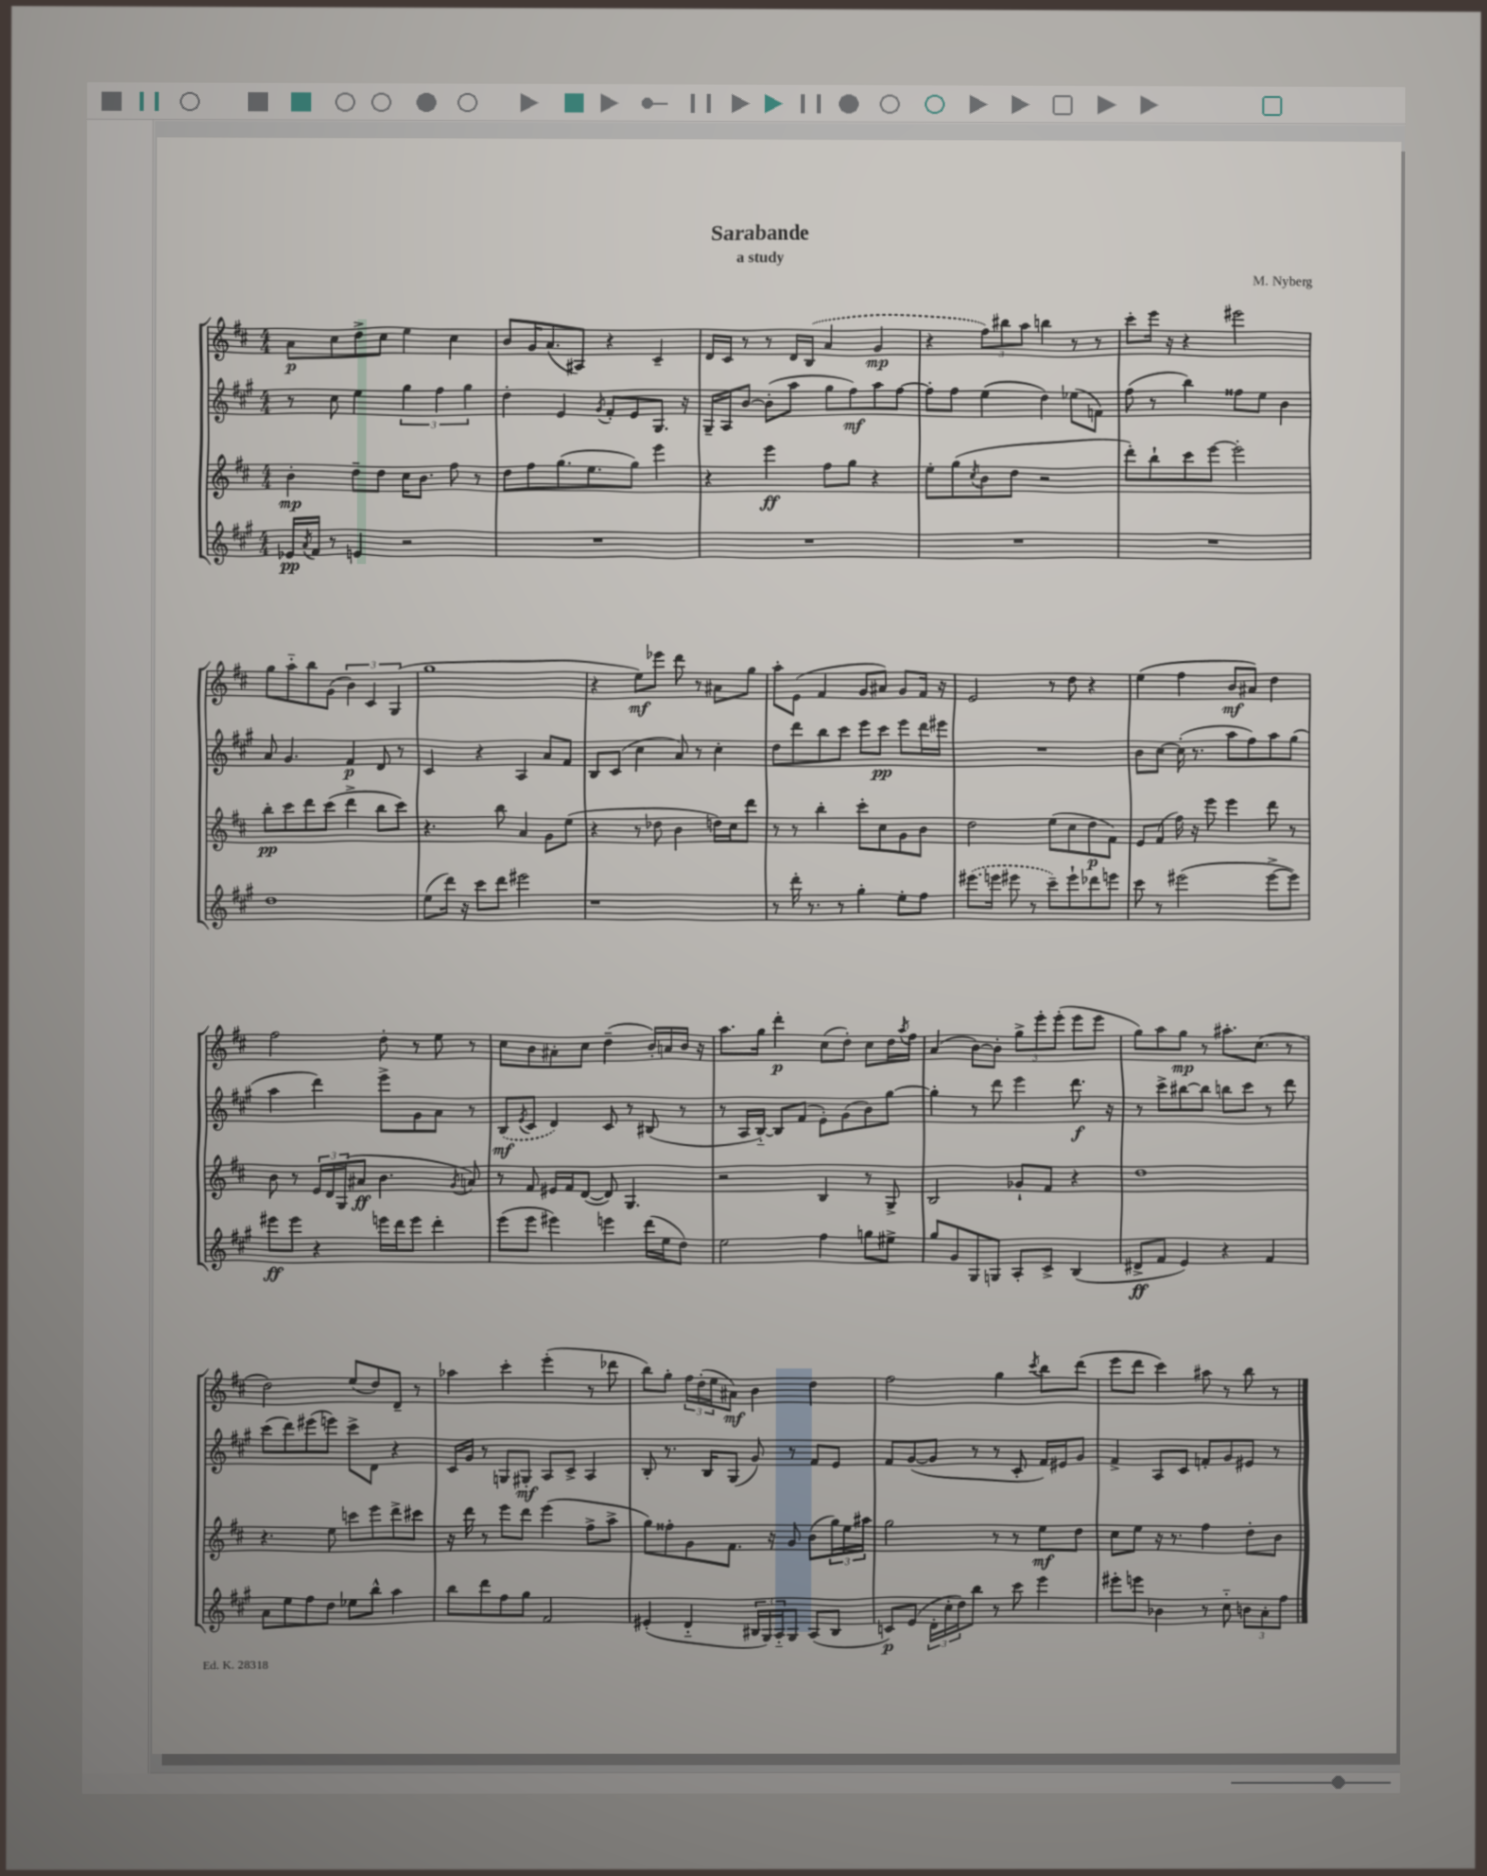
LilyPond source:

\header { title = "Sarabande" composer = "M. Nyberg" subtitle = "a study" }
<<
\new StaffGroup <<
\new Staff = "s0" {
    \clef treble \key d \major \numericTimeSignature \time 4/4
    a'8\p cis''8 d''8-> cis''8 e''4 cis''4 |
    b'8 g'16 a'8.( ais8) r4 cis'4-- |
    d'16 cis'16 r8 r8 d'16 \once \slurDashed b16( a'4 g'4\mp |
    r4 \tuplet 3/2 { fis''8) bis''8 a''8 } b''4 r8 r8 |
    cis'''8-. e'''16 r16 r4 eis'''2 |
    g''8 a''8-_ b''8 g'8( \tuplet 3/2 { b'4) cis'4 g4( } |
    g''1 |
    r4 e''8\mf) ees'''8 d'''8 r8 ais'8 g''8 |
    a''8-. e'8( fis'4 g'8 ais'8) g'8 fis'16 r16 |
    e'2 r8 d''8 r4 |
    e''4( fis''4 b'8\mf ais'8) d''4 |
    fis''2 d''8-. r8 e''8 r8 |
    cis''8 b'8 ais'8-. cis''8 d''4--( b'16-.) a'16 b'16 r16 |
    a''8. g''16 d'''4-.\p cis''8( d''8-.) cis''8 d''16 \acciaccatura { a''8 } fis''16 |
    a'4( b'8~) b'8-. \tuplet 3/2 { g''8-> e'''8-. e'''8-.( } e'''8 e'''8 |
    g''8) a''8 g''8\mp r8 ais''8.-. cis''8.( r8 |
    d''2) e''8( d''8) d'8-- r8 |
    aes''4 cis'''4-. e'''4-.( r8 des'''8 |
    b''8) g''8-. \tuplet 3/2 { fis''16 d''16-.( e''16 } ais'8\mf) b'4 d''4 |
    fis''2 g''4 \acciaccatura { cis'''8 } b''8 d'''8( |
    e'''8 d'''8 cis'''4) ais''8 r8 b''8 r8 \bar "|." |
}
\new Staff = "s1" {
    \clef treble \key a \major \numericTimeSignature \time 4/4
    r8 cis''8 e''4 \tuplet 3/2 { gis''4 fis''4 gis''4 } |
    d''4-. e'4 \acciaccatura { gis'8 } fis'8-. e'8 gis8. r16 |
    gis16-- a16 b'8~ b'8-.( a''8 gis''8 fis''8\mf) a''8 fis''8~ |
    fis''8-. fis''8 e''4( d''4) ees''8( f'8) |
    fis''8( r8 b''4) fisis''8 e''8 b'4 |
    a'8 gis'4. fis'4\p d'8 r8 |
    cis'4 r4 a4 a'8 fis'8 |
    b8 cis'8( cis''4 a'8) r8 cis''4-. |
    d''8 d'''8 b''8 cis'''8 e'''8 cis'''8\pp e'''8 d'''16 eis'''16 |
    R1 |
    b'8 cis''8~ cis''16-.( r8. a''8 fis''8) a''8 gis''8( |
    a''4 d'''4) e'''8-> gis'8 a'8 r8 |
    \once \slurDashed b8\mf( \acciaccatura { e'8 } cis'8 d'4) cis'8 r8 bis8( r8 |
    r8 a16 b16~-_) b8 fis'8( e'8-.) gis'8( b'8) gis''8~ |
    gis''4-. r8 d'''8 e'''4 d'''8.\f r16 |
    r8 cis'''8-> bis''8~ bis''8 b''8 cis'''8 r8 d'''8 |
    cis'''8( d'''8) eis'''8( e'''8) cis'''8-> d'8 r4 |
    cis'16 gis'16 r8 g8 gis8-.\mf a8 cis'8-> a4 |
    b8-. r8. b16 gis8( gis'8) r8 fis'8 e'8 |
    fis'8 gis'8~( gis'8 r8 r8 cis'8-. fis'16) eis'16 gis'8 |
    fis'4-> a8 cis'8 f'8-. gis'8 eis'8 r8 \bar "|." |
}
\new Staff = "s2" {
    \clef treble \key d \major \numericTimeSignature \time 4/4
    b'4-.\mp d''8-- d''8 cis''16 b'8. fis''8 r8 |
    d''8 fis''8 g''8.( e''8. g''8) e'''4 |
    r4 e'''4\ff fis''8 g''8 r4 |
    e''8-. g''8( \acciaccatura { cis''8 } b'8 d''8 r2 |
    d'''8-.) b''8-! cis'''8 e'''8~ e'''2-. |
    b''8-.\pp cis'''8 d'''8 cis'''8( d'''4-> b''8 cis'''8) |
    r4. b''8 a'4 g'8 e''8( |
    r4 r8 des''8 b'4 d''16) cis''16 d'''8 |
    r8 r8 b''4-. cis'''8-. cis''8 g'8 b'8 |
    d''2 e''8( cis''8 d''8\p fis'8) |
    e'8 fis'8( fis''16) r16 e'''8 e'''4 d'''8 r8 |
    b'8 r8 \tuplet 3/2 { e'16 d'16 g16( } ais'8\ff b'4. \acciaccatura { g'8 } a'8) |
    r8 fis'8 eis'16 fis'16 d'8~( d'8) g4. |
    r2 b4 r8 g8-> |
    b2 ges'8-! fis'8 r4 |
    d''1 |
    r4. e''8 c'''8 e'''8 d'''8-> cis'''8 |
    r16 d'''16 r8 e'''8 d'''8 e'''4( fis''8-> a''8-> |
    g''8) fisis''8-. g'8 fis'8. r16 g'8 b'8( \tuplet 3/2 { g''16) e''16 ais''16 } |
    g''2 r8 r8 e''8\mf d''8 |
    cis''8 e''8 r16 r8. fis''4 d''8-. b'8 \bar "|." |
}
\new Staff = "s3" {
    \clef treble \key a \major \numericTimeSignature \time 4/4
    ees'16\pp \acciaccatura { a'8 } fis'16 r8 e'4 r2 |
    R1 |
    R1 |
    R1 |
    R1 |
    d''1 |
    e''8( d'''16) r16 cis'''8 d'''8 eis'''2 |
    r1 |
    r8 d'''16-. r8. r8 gis''4-. e''8-. fis''8 |
    \once \slurDashed eis'''8.( e'''16 eis'''8 r8 cis'''8--) eis'''8-! des'''8 e'''8 |
    cis'''8 r8 eis'''2( eis'''8~-> eis'''8) |
    eis'''8\ff eis'''8 r4 e'''16 d'''16 e'''8 d'''4-. |
    e'''8( e'''8 eis'''4) e'''4 d'''16( e''16 d''8) |
    e''2 fis''4 g''8 eis''8-> |
    gis''8 gis'8 gis8 g8 a8-. cis'8-> b4( |
    dis'8->\ff fis'8 e'4) r4 fis'4 |
    a'8 e''8 fis''8 d''8 ees''8 b''8-^ a''4 |
    b''8 d'''8 fis''8 gis''8 fis'2 |
    eis'4-.( d'4-_ \tuplet 3/2 { bis16 gis16) a16-_ } gis8 a8( bis8 |
    c'8\p) e'8( \tuplet 3/2 { d'16-. cis''16-. d''16) } b''8 r8 cis'''8 e'''4 |
    eis'''8-. e'''8 bes'4 r8 cis''8-_ \tuplet 3/2 { b'8 a'8-. fis''8 } \bar "|." |
}
>>
>>
\layout { \context { \Score \remove "Bar_number_engraver" } }
